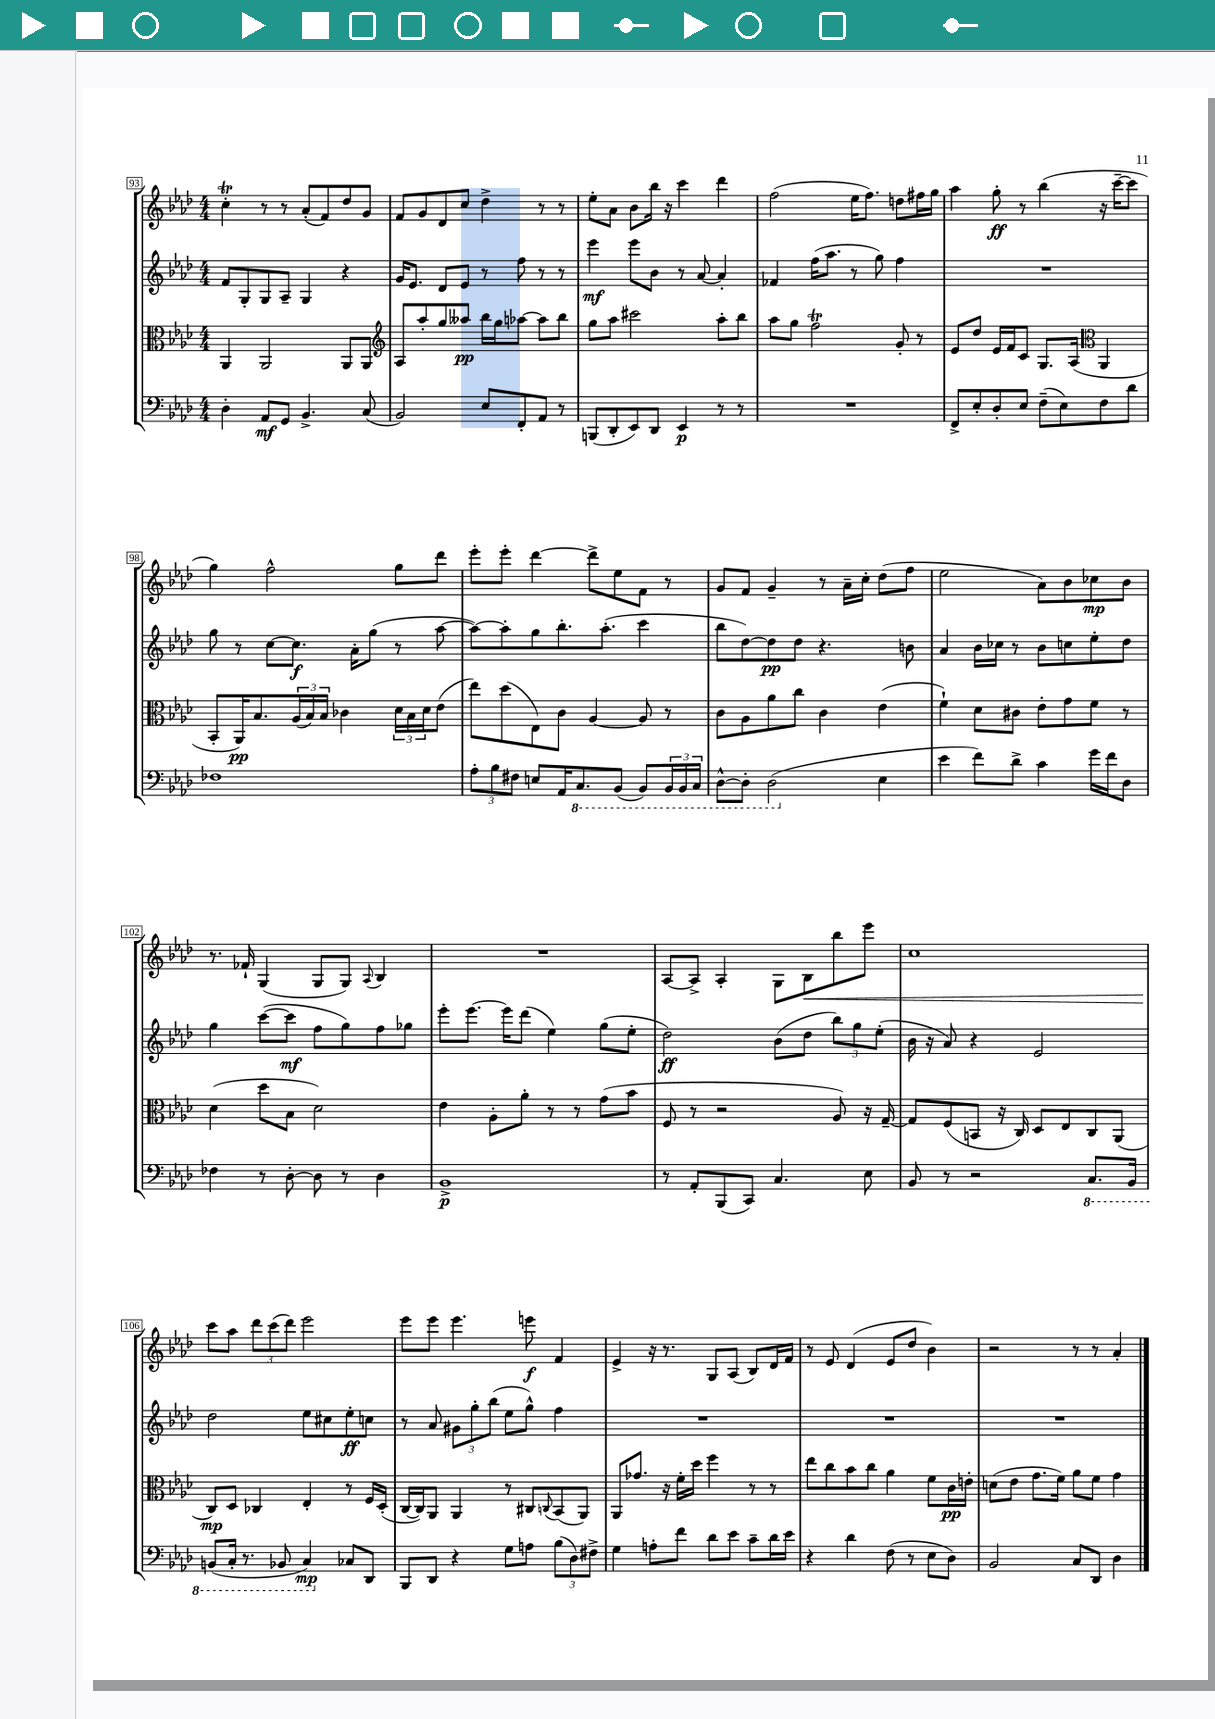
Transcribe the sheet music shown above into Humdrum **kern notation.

**kern	**kern	**kern	**kern
*staff4	*staff3	*staff2	*staff1
*clefF4	*clefC3	*clefG2	*clefG2
*k[b-e-a-d-]	*k[b-e-a-d-]	*k[b-e-a-d-]	*k[b-e-a-d-]
*M4/4	*M4/4	*M4/4	*M4/4
4D-'\	4AA-/	8f/L	4cc'\
.	.	8G'/	.
8AA-/L	2AA-/	8G/	8r
8GG/J	.	8A-~/J	8r
4.BB-^/	.	4G/	(8a-'/L
.	.	.	8f/)
.	8AA-/L	4r	8dd-/
(8C/	8AA-/J	.	8g/J
=	=	=	=
*	*clefG2	*	*
2BB-/)	8A-/L	16g/LK	8f/L
.	.	8.e-/J	.
.	8aa-'/	.	8g/
.	8gg/	8d-/L	8d-/
.	8aa--/J	8e-/J	8cc/J
8E-/L	16bb-\LL	8r	4dd-^\
.	16gg\J	.	.
8FF'/	[8aa-\J	8ff\	.
8AA-/J	8aa-\]L	8r	8r
8r	8bb-\J	8r	8r
=	=	=	=
(8BBB/L	8gg\L	4eee-\	8ee-'\L
8DD-'/	8aa-\J	.	8a-\J
8EE-/)	2ccc#\	8eee-\L	8b-\L
8DD-/J	.	8b-\J	16bb-\Jk
.	.	.	16r
4EE-/	.	8r	4ccc\
.	.	[8a-/	.
8r	8aa-'\L	4a-'/]	4ddd-\
8r	8bb-\J	.	.
=	=	=	=
1r	8aa-\L	4f-/	(2ff\
.	8gg\J	.	.
.	2ff\	(16ff\LK	.
.	.	8.aa-\J	.
.	.	8r	16ee-\LK
.	.	.	8.ff\J)
.	.	8gg\)	.
.	8g'/	4ff\	8dd\L
.	8r	.	16ff#\L
.	.	.	16gg\JJ
=	=	=	=
8FF^/L	8e-/L	1r	4aa-\
8E-'/	8dd-/J	.	.
8D-'/	16e-/LL	.	8gg'\
.	16f/J	.	.
8E-/J	8c/J	.	8r
(8F~\L	8.G/L	.	(4bb-\
8E-\)	.	.	.
.	(16A-/Jk	.	.
*	*clefC3	*	*
8F\	4AA-/	.	16r
.	.	.	[16ccc~\LK
8d-\J	.	.	8ccc\]J
=	=	=	=
1F-	8BB-'/L	8gg\	4gg\)
.	16AA-/K)	8r	.
.	8.B-/	.	.
.	.	[8cc\L	2ff^^\
.	(24A-/L	8.cc\]J	.
.	24B-/)	.	.
.	24B-/JJ	.	.
.	4c-\	.	.
.	.	16a-'\LK	.
.	.	(8gg\J	.
.	24d-\LL	8r	8gg\L
.	24B-\	.	.
.	24d-\J	.	.
.	(8e-\J	[8aa-\	8ddd-\J
=	=	=	=
12A-'\L	8ee-\L)	8aa-\_L)	8eee-'\L
12B-\	.	.	.
.	(8dd-\	8aa-'\]	8eee-'\J
12F#\J	.	.	.
8E/L	8E-\)	8gg\	[4ddd-\
16AA-/K	8c\J	8.bb-'\	.
8.CC/	.	.	.
.	[4A-/	.	8ddd-^\]L
.	.	(8.aa-'\J	.
(8BBB-/J	.	.	8ee-\
8BBB-/L)	8A-/]	4ccc\	8f\J
24BBB-/L	8r	.	8r
24BBB-/	.	.	.
24CC/JJ	.	.	.
=	=	=	=
[8DD-^^\L	8c\L	8bb-\L	8g/L
8DD-'\]J	8A-\	[8dd-\)	8f/J
(2DD-\	8a-\	8dd-\]	4g~/
.	8cc\J	8dd-\J	.
.	4c\	4.r	8r
.	.	.	16a-~\LL
.	.	.	16cc'\JJ
4E-\	(4e-\	.	(8dd-\L
.	.	8b\	8ff\J
=	=	=	=
4e-\	4f`\)	4a-/	2ee-\
8f\L)	8d-\L	16b-\LL	.
.	.	16cc-\JJ	.
8d-^\J	8c#\J	8r	.
4c\	8e-'\L	8b-\L	8a-\L)
.	8g\	8cc\	8b-\
16g\LL	8f\J	8ee-'\	8cc-\
16f\J	.	.	.
8D-\J	8r	8dd-\J	8b-\J
=	=	=	=
4F-\	(4d-\	4gg\	8.r
.	.	.	16f-`/
8r	8dd-\L	([8ccc\L	(4G/
[8D-'\	8B-\J	8ccc\]J	.
8D-\]	2d-\)	8ff\L	8G/L
8r	.	8gg\)	8G/J)
.	.	.	8qqA-/
4D-\	.	8ff\	4B-/
.	.	8gg-\J	.
=	=	=	=
1BB-^	4e-\	8eee-'\L	1r
.	.	[8.eee-\J	.
.	8A-'\L	.	.
.	.	16eee-\]LK	.
.	8a-'\J	(8ddd-\J	.
.	8r	4ee-\)	.
.	8r	.	.
.	(8g\L	(8gg\L	.
.	8b-\J	8ee-'\J	.
=	=	=	=
8r	8F/	2dd-\)	[8A-/L
8AA-'/L	8r	.	8A-^/]J
(8BBB-/	2r	.	4A-'/
8CC/J)	.	.	.
4.C/	.	(8b-\L	8G\L
.	.	8dd-\J	8B-\
.	8A-/)	12bb-\L)	8bb-\
.	.	12gg\	.
8E-\	16r	.	8eee-\J
.	.	(12ee-'\J	.
.	[16G~/	.	.
=	=	=	=
8BB-/	8G/]L	16b-\	1cc
.	.	16r	.
8r	(8F/	8a-/)	.
2r	8BB/J	4r	.
.	16r	.	.
.	16C/)	.	.
.	8D-/L	2e-/	.
.	8E-/	.	.
8.CC/L	8C/	.	.
.	(8AA-/J	.	.
16BBB-/Jk	.	.	.
=	=	=	=
(8BBB/L	8C/L)	2dd-\	8ccc\L
16CC'/Jk	8D-/J	.	8aa-\J
8.r	.	.	.
.	4C-/	.	12ddd-\L
.	.	.	(12ccc\
8BBB-/	.	.	.
.	.	.	12ddd-\J)
4CC/)	4E-'/	8ee-\L	2eee-\
.	.	8cc#\	.
8C-/L	8r	8ee-'\	.
8DD-/J	16F/LL	8cc\J	.
.	(16D-'/JJ	.	.
=	=	=	=
8BBB-/L	[16C/LL	8r	8eee-\L
.	16C/]J)	.	.
8DD-/J	8AA-/J	8a-/	8eee-\J
4r	4AA-/	12g#\L	4.eee-\
.	.	12gg'\	.
.	.	(12bb-\J	.
8G\L	8r	8ee-\L	.
8A\J	8C#/L	8gg^^\J)	8eee\
.	8qqC/	.	.
(12B-\L	(8BB-/	4ff\	4f/
12D-\)	.	.	.
.	8AA-/J)	.	.
12F#^\J	.	.	.
=	=	=	=
4G\	8AA-/L	1r	4e-^/
.	8.g-/J	.	.
8A'\L	.	.	16r
.	16r	.	8.r
8f\J	16f'\LL	.	.
.	16dd-\JJ	.	.
8d-\L	4ff\	.	8G/L
8e-\J	.	.	(8A-/J
8c~\L	8r	.	8B-/L)
16d-\L	8r	.	16d-/L
16e-\JJ	.	.	16f/JJ
=	=	=	=
4r	8ee-\L	1r	8r
.	8cc\	.	8e-/
4d-\	8b-\	.	(4d-/
.	8cc\J	.	.
(8F\	4a-\	.	8e-/L
8r	.	.	8dd-/J
8E-\L	8f\L	.	4b-\)
8D-\J)	16c\L	.	.
.	16e'\JJ	.	.
=	=	=	=
2BB-/	(8d\L	1r	2r
.	8e-\J	.	.
.	8.g\L	.	.
.	16f\Jk)	.	.
8C/L	8a-\L	.	8r
8DD-/J	8f\J	.	8r
4D-\	4g\	.	4a-'/
==	==	==	==
*-	*-	*-	*-
